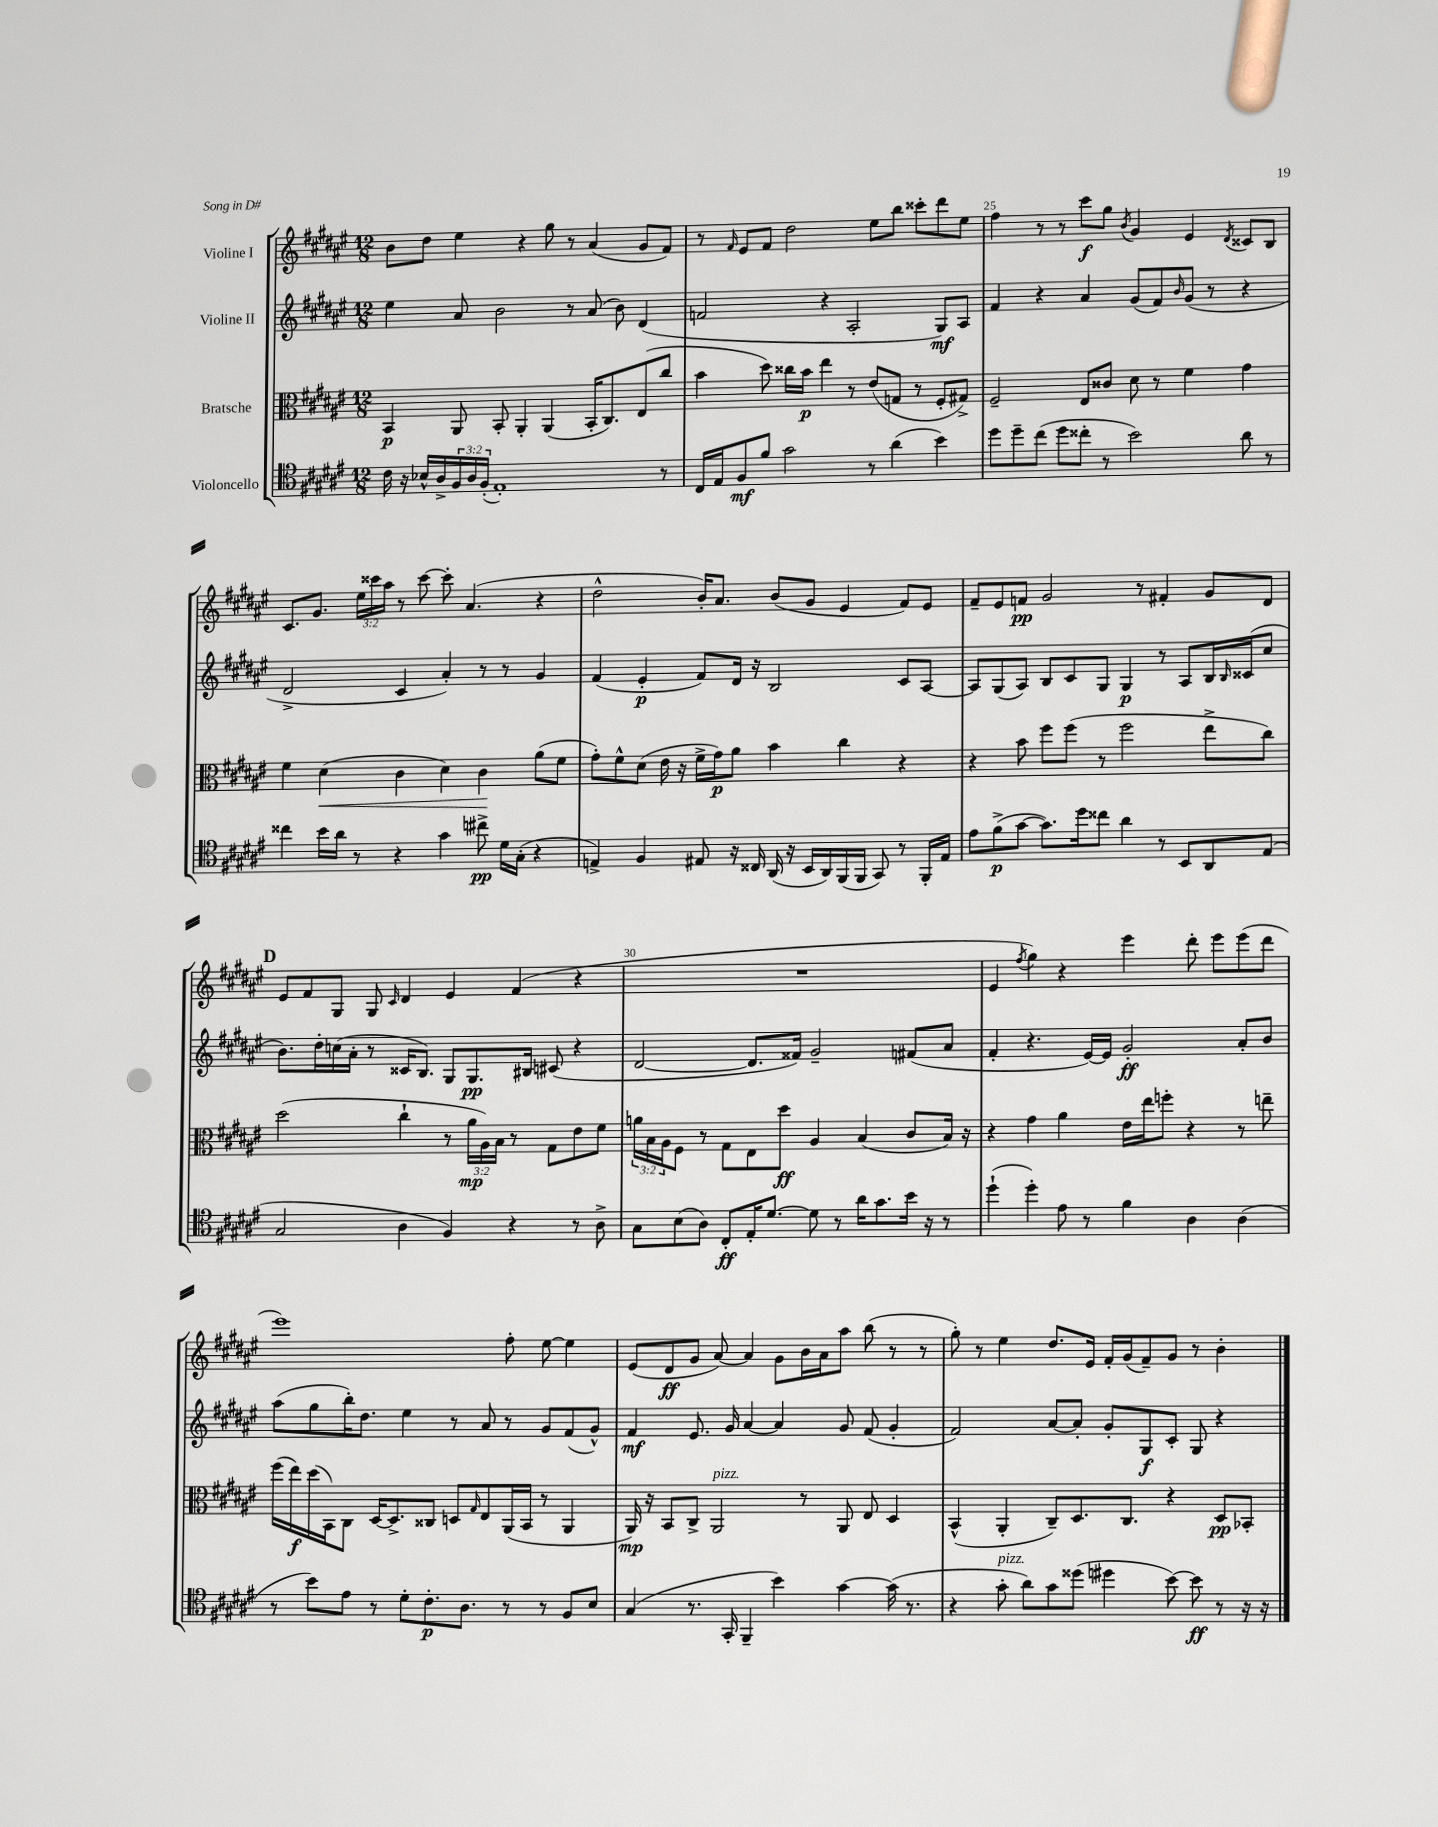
<<
\new StaffGroup <<
\new Staff = "s0" \with { instrumentName = "Violine I" } {
    \clef treble \key fis \major \numericTimeSignature \time 12/8 \override Staff.TupletNumber.text = #tuplet-number::calc-fraction-text
    b'8 dis''8 eis''4 r4 gis''8 r8 ais'4( gis'8 fis'8) |
    r8 \grace { fis'16 } eis'8 fis'8 dis''2 eis''8 b''8 cisis'''8-. dis'''8 eis''8 |
    fis''4 r8 r8 cis'''8\f gis''8 \acciaccatura { b'8 } gis'4 eis'4 \acciaccatura { dis'8 } cisis'8 b8 |
    cis'8. gis'8. \tuplet 3/2 { eis''16 cisis'''16 ais''16 } r8 cisis'''8~ cisis'''8-. ais'4.( r4 |
    dis''2-^ b'16-.) ais'8. b'8( gis'8 eis'4 fis'8) eis'8 |
    fis'8-- eis'8 f'8\pp gis'2 r8 fis'4-. gis'8 dis'8 |
    \mark \markup { \bold "D" } eis'8 fis'8 gis8 gis8 \grace { cis'16 } dis'4 eis'4 fis'4( r4 |
    R1. |
    eis'4 \acciaccatura { fis''8 } gis''4) r4 eis'''4 dis'''8-. eis'''8 eis'''8( dis'''8 |
    eis'''1) fis''8-. eis''8~ eis''4 |
    eis'8( dis'8\ff gis'8 ais'8~) ais'4 gis'8 b'16 ais'16 ais''8 b''8( r8 r8 |
    gis''8-.) r8 eis''4 dis''8. eis'16 fis'16-. gis'16( fis'8--) gis'8 r8 b'4-. \bar "|." |
}
\new Staff = "s1" \with { instrumentName = "Violine II" } {
    \clef treble \key fis \major \numericTimeSignature \time 12/8
    eis''4 ais'8 b'2 r8 ais'8( b'8) dis'4( |
    f'2 r4 ais2-. gis8\mf) ais8 |
    fis'4 r4 ais'4 gis'8( fis'8) \grace { b'16 } gis'8( r8 r4 |
    dis'2-> cis'4 ais'4-.) r8 r8 gis'4 |
    fis'4( eis'4-.\p fis'8) dis'16 r16 b2 cis'8 ais8~ |
    ais8 gis8( ais8) b8 cis'8 gis8 gis4\p r8 ais8 b16 \grace { b16 } cisis'16( cis''8 |
    \mark \markup { \bold "D" } b'8.) dis''16-. c''16( ais'16-. r8 cisis'16 b8.) gis8 gis8.\pp bis16 cis'8( r4 |
    dis'2~ dis'8. fisis'16) gis'2-- fis'8( ais'8 |
    fis'4-. r4. eis'16~) eis'16 gis'2-.\ff ais'8-. b'8 |
    ais''8( gis''8 b''16-.) dis''8. eis''4 r8 ais'8 r8 gis'8 fis'8( gis'8-^) |
    fis'4\mf eis'8. gis'16 ais'4~ ais'4 gis'8 fis'8( gis'4-. |
    fis'2) ais'8~ ais'8-. gis'8-. gis8\f cis'8-. gis8 r4 \bar "|." |
}
\new Staff = "s2" \with { instrumentName = "Bratsche" } {
    \clef alto \key fis \major \numericTimeSignature \time 12/8 \override Staff.TupletNumber.text = #tuplet-number::calc-fraction-text
    b,4\p ais,8 b,8-. ais,4-. ais,4( b,16-. cis8.) eis8( cis''8 |
    b'4 dis''8) cisis''16 b'16\p eis''4 r8 eis'8( g8 r8 fis8-. gis8->) |
    fis2-- eis8 cisis'8 dis'8 r8 fis'4 gis'4 |
    fis'4 dis'4\<( cis'4 dis'4) cis'4\! ais'8( fis'8 |
    gis'8-.) fis'8-^ dis'8( eis'16 r16 fis'16-> gis'16\p) ais'8 b'4 cis''4 r4 |
    r4 b'8 fis''8 fis''8( r8 fis''2 eis''8-> cis''8) |
    \mark \markup { \bold "D" } dis''2( cis''4-! r8 \tuplet 3/2 { ais'16\mp ais16) b16 } r8 gis8 eis'8 fis'8 |
    \tuplet 3/2 { a'16 b16 ais16 } fis8 r8 gis8 eis8 dis''8\ff ais4 b4( cis'8 b16) r16 |
    r4 gis'4 ais'4 eis'16 eis''16 f''8-. r4 r8 e''8-- |
    fis''16( eis''16\f) dis''16( b,16) cis8 dis16~ dis8.-> cisis8 d8 \grace { gis16 } eis8 ais,16( b,16 r8 ais,4 |
    ais,16\mp) r16 b,8 cis8-> ais,2^\markup { \italic "pizz." } r8 ais,8 eis8 dis4 |
    b,4-^( ais,4-. cis8--) dis8. cis8. r4 dis8\pp bes,8-. \bar "|." |
}
\new Staff = "s3" \with { instrumentName = "Violoncello" } {
    \clef tenor \key fis \major \numericTimeSignature \time 12/8 \override Staff.TupletNumber.text = #tuplet-number::calc-fraction-text
    cis'16 r16 bes16-^ ais16-> \tuplet 3/2 { fis16 ais16 fis16-.( } eis1-.) r8 |
    cis16 eis16 fis8\mf fis'8 gis'2 r8 ais'4( b'4) |
    dis''8 dis''8-- cis''8( dis''8 cisis''8-. r8 b'2) ais'8 r8 |
    cisis''4 b'16 ais'16 r8 r4 gis'4 cis''8->\pp dis'16 gis16-.( r4 |
    e4->) fis4 eis8 r16 cisis16 ais,16( r16 b,16 ais,16) fis,16( fis,16 gis,8) r8 fis,16-. eis16 |
    eis'8 fis'8->\p( gis'8~ gis'8.) dis''16 cisis''8 ais'4 r8 b,8 ais,8 eis8( |
    \mark \markup { \bold "D" } gis2 ais4 fis4) r4 r8 ais8-> |
    gis8 b8( ais8) cis8-.\ff eis16-. dis'8.~ dis'8 r8 ais'16 gis'8. b'16 r16 r8 |
    dis''4-!( dis''4-.) eis'8 r8 fis'4 ais4 ais4( |
    r8 b'8) eis'8 r8 dis'8-. cis'8.-.\p ais8. r8 r8 fis8 b8 |
    gis4( r8. gis,16-. fis,4-- b'4) gis'4~ gis'16( r8. |
    r4 gis'8-.^\markup { \italic "pizz." } ais'8) gis'8 disis''8( dis''4 b'8~) b'8\ff r8 r16 r16 \bar "|." |
}
>>
>>
\layout { \context { \Score currentBarNumber = #23 \override BarNumber.break-visibility = ##(#f #t #t) barNumberVisibility = #(every-nth-bar-number-visible 5) } }
